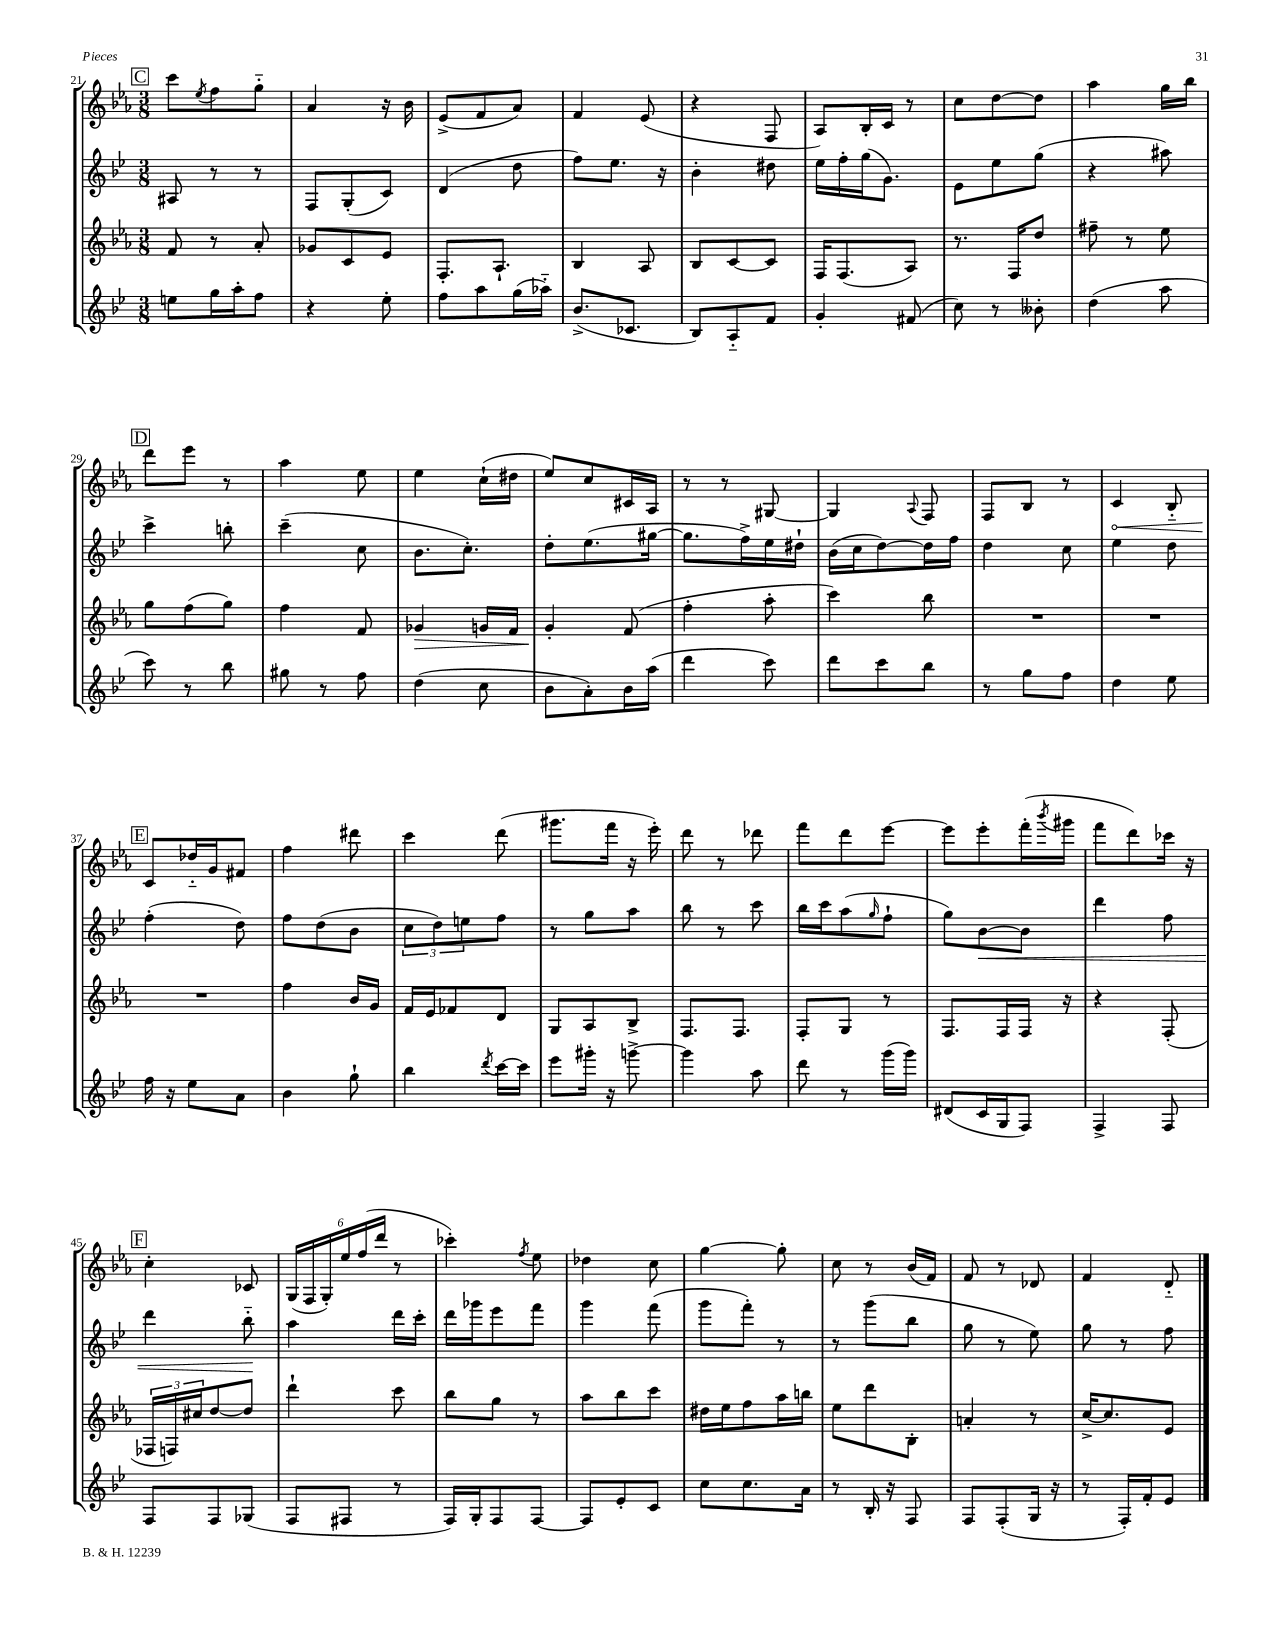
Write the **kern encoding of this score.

**kern	**kern	**kern	**kern
*staff4	*staff3	*staff2	*staff1
*clefG2	*clefG2	*clefG2	*clefG2
*k[b-e-]	*k[b-e-a-]	*k[b-e-]	*k[b-e-a-]
*M3/8	*M3/8	*M3/8	*M3/8
8ee\L	8f/	8A#/	8ccc\L
.	.	.	8qee-/
16gg\L	8r	8r	8ff\
16aa'\J	.	.	.
8ff\J	8a-'/	8r	8gg'~\J
=	=	=	=
4r	8g-/L	8F/L	4a-/
.	8c/	(8G'/	.
8ee-'\	8e-/J	8c/J)	16r
.	.	.	16b-\
=	=	=	=
8ff\L	8.F'/L	(4d/	(8e-^/L
8aa\	.	.	8f/
.	8.A-`/J	.	.
(16gg\L	.	8dd\	8a-/J)
16aa-'~\JJ)	.	.	.
=	=	=	=
(8.b-^/L	4B-/	8ff\L)	4f/
.	.	8.ee-\J	.
8.c-/J	.	.	.
.	8A-/	.	(8e-/
.	.	16r	.
=	=	=	=
8B-/L)	8B-/L	4b-'\	4r
8A'~/	[8c/	.	.
8f/J	8c/]J	8dd#\	8F/
=	=	=	=
4g'/	16F/LK	16ee-\LL	8A-/L)
.	(8.F/	16ff'\	.
.	.	(16gg\J	16B-'/L
.	.	8.g\J)	16c/JJ
(8f#/	8A-/J)	.	8r
=	=	=	=
8cc\)	8.r	8e-\L	8cc\L
8r	.	8ee-\	[8dd\
.	16F/LK	.	.
8b--'\	8dd/J	(8gg\J	8dd\]J
=	=	=	=
(4dd\	8ff#~\	4r	4aa-\
.	8r	.	.
8aa\	8ee-\	8aa#\)	16gg\LL
.	.	.	16bb-\JJ
=	=	=	=
8ccc\)	8gg\L	4ccc^\	8ddd\L
8r	(8ff\	.	8eee-\J
8bb-\	8gg\J)	8bb'\	8r
=	=	=	=
8gg#\	4ff\	(4ccc~\	4aa-\
8r	.	.	.
8ff\	8f/	8cc\	8ee-\
=	=	=	=
(4dd\	4g-/	8.b-\L	4ee-\
.	.	8.cc'\J)	.
8cc\	16g/LL	.	(16cc`\LL
.	16f/JJ	.	16dd#\JJ
=	=	=	=
8b-\L	4g'/	8dd'\L	8ee-/L)
8a'\)	.	(8.ee-\	8cc/
16b-\L	(8f/	.	16c#/L
(16aa\JJ	.	[16gg#\Jk	16A-/JJ
=	=	=	=
4ddd\	4ff'\	8.gg#\]L	8r
.	.	.	8r
.	.	16ff^\L)	.
8ccc\)	8aa-'\	16ee-\	[8G#/
.	.	16dd#`\JJ	.
=	=	=	=
8ddd\L	4ccc\)	(16b-\LL	4G#/]
.	.	16cc\J	.
8ccc\	.	[8dd\)	.
.	.	.	8qqA-/
8bb-\J	8bb-\	16dd\]L	8F/
.	.	16ff\JJ	.
=	=	=	=
8r	4.r	4dd\	8F/L
8gg\L	.	.	8B-/J
8ff\J	.	8cc\	8r
=	=	=	=
4dd\	4.r	4ee-\	4c/
8ee-\	.	8dd\	8B-'~/
=	=	=	=
16ff\	4.r	(4ff'\	8c/L
16r	.	.	.
8ee-\L	.	.	16dd-'~/L
.	.	.	16g/J
8a\J	.	8dd\)	8f#/J
=	=	=	=
4b-\	4ff\	8ff\L	4ff\
.	.	(8dd\	.
8gg`\	16b-/LL	8b-\J	8ddd#\
.	16g/JJ	.	.
=	=	=	=
4bb-\	16f/LL	12cc\L	4ccc\
.	16e-/J	.	.
.	.	12dd\)	.
.	8f-/	.	.
.	.	12ee\	.
8qddd/	.	.	.
[16ccc\LL	8d/J	8ff\J	(8ddd\
16ccc\]JJ	.	.	.
=	=	=	=
8eee-\L	8G/L	8r	8.ggg#\L
16ggg#'\Jk	8A-/	8gg\L	.
16r	.	.	16fff\Jk
[8ggg^\	8B-^/J	8aa\J	16r
.	.	.	16eee-'\)
=	=	=	=
4ggg\]	8.F/L	8bb-\	8ddd\
.	.	8r	8r
.	8.F/J	.	.
8aa\	.	8ccc\	8ddd-\
=	=	=	=
8ddd\	8F'/L	16bb-\LL	8fff\L
.	.	16ccc\J	.
8r	8G/J	(8aa\	8ddd\
.	.	16qqgg/	.
(16ggg\LL	8r	8ff`\J	[8eee-\J
16ggg\JJ)	.	.	.
=	=	=	=
(8d#/L	8.F/L	8gg\L)	8eee-\]L
16c/L	.	[8b-\	8eee-'\
16G/J	16F/L	.	.
8F/J)	16F/JJ	8b-\]J	(16fff'\L
.	.	.	8qbbb-/
.	16r	.	16ggg#\JJ
=	=	=	=
4F^/	4r	4ddd\	8fff\L
.	.	.	8ddd\)
8F/	(8F'/	8ff\	16ccc-\Jk
.	.	.	16r
=	=	=	=
8F/L	24F-/LL	4ddd\	4cc'\
.	24F/)	.	.
.	24cc#/J	.	.
8F/	[8dd/	.	.
(8G-/J	8dd/]J	8bb-'~\	8c-/
=	=	=	=
8F/L	4ddd`\	4aa\	(24G/LL
.	.	.	24F/
.	.	.	24G'/)
8F#/J	.	.	24ee-/
.	.	.	(24ff/
.	.	.	24ddd/JJ
8r	8ccc\	16ddd\LL	8r
.	.	16ccc'\JJ	.
=	=	=	=
16F/LL)	8bb-\L	16ddd\LL	4ccc-'\)
16G'/J	.	16ggg-\J	.
8F/	8gg\J	8eee-\	.
.	.	.	8qff/
[8F/J	8r	8fff\J	8ee-\
=	=	=	=
8F/]L	8aa-\L	4ggg\	4dd-\
8e-'/	8bb-\	.	.
8c/J	8ccc\J	(8fff\	8cc\
=	=	=	=
8cc\L	16dd#\LL	8ggg\L	[4gg\
.	16ee-\J	.	.
8.cc\	8ff\	8fff'\J)	.
.	16aa-\L	8r	8gg'\]
16a\Jk	16bb\JJ	.	.
=	=	=	=
8r	8ee-\L	8r	8cc\
16B-'/	8ddd\	(8ggg\L	8r
16r	.	.	.
8F/	8B-'\J	8bb-\J	(16b-/LL
.	.	.	16f/JJ)
=	=	=	=
8F/L	4a'/	8gg\	8f/
(8F'/	.	8r	8r
16G/Jk	8r	8ee-\)	8d-/
16r	.	.	.
=	=	=	=
8r	[16cc^/LK	8gg\	4f/
.	8.cc/]	.	.
16F'/LL)	.	8r	.
16f'/J	.	.	.
8e-/J	8e-/J	8ff\	8d'~/
==	==	==	==
*-	*-	*-	*-
